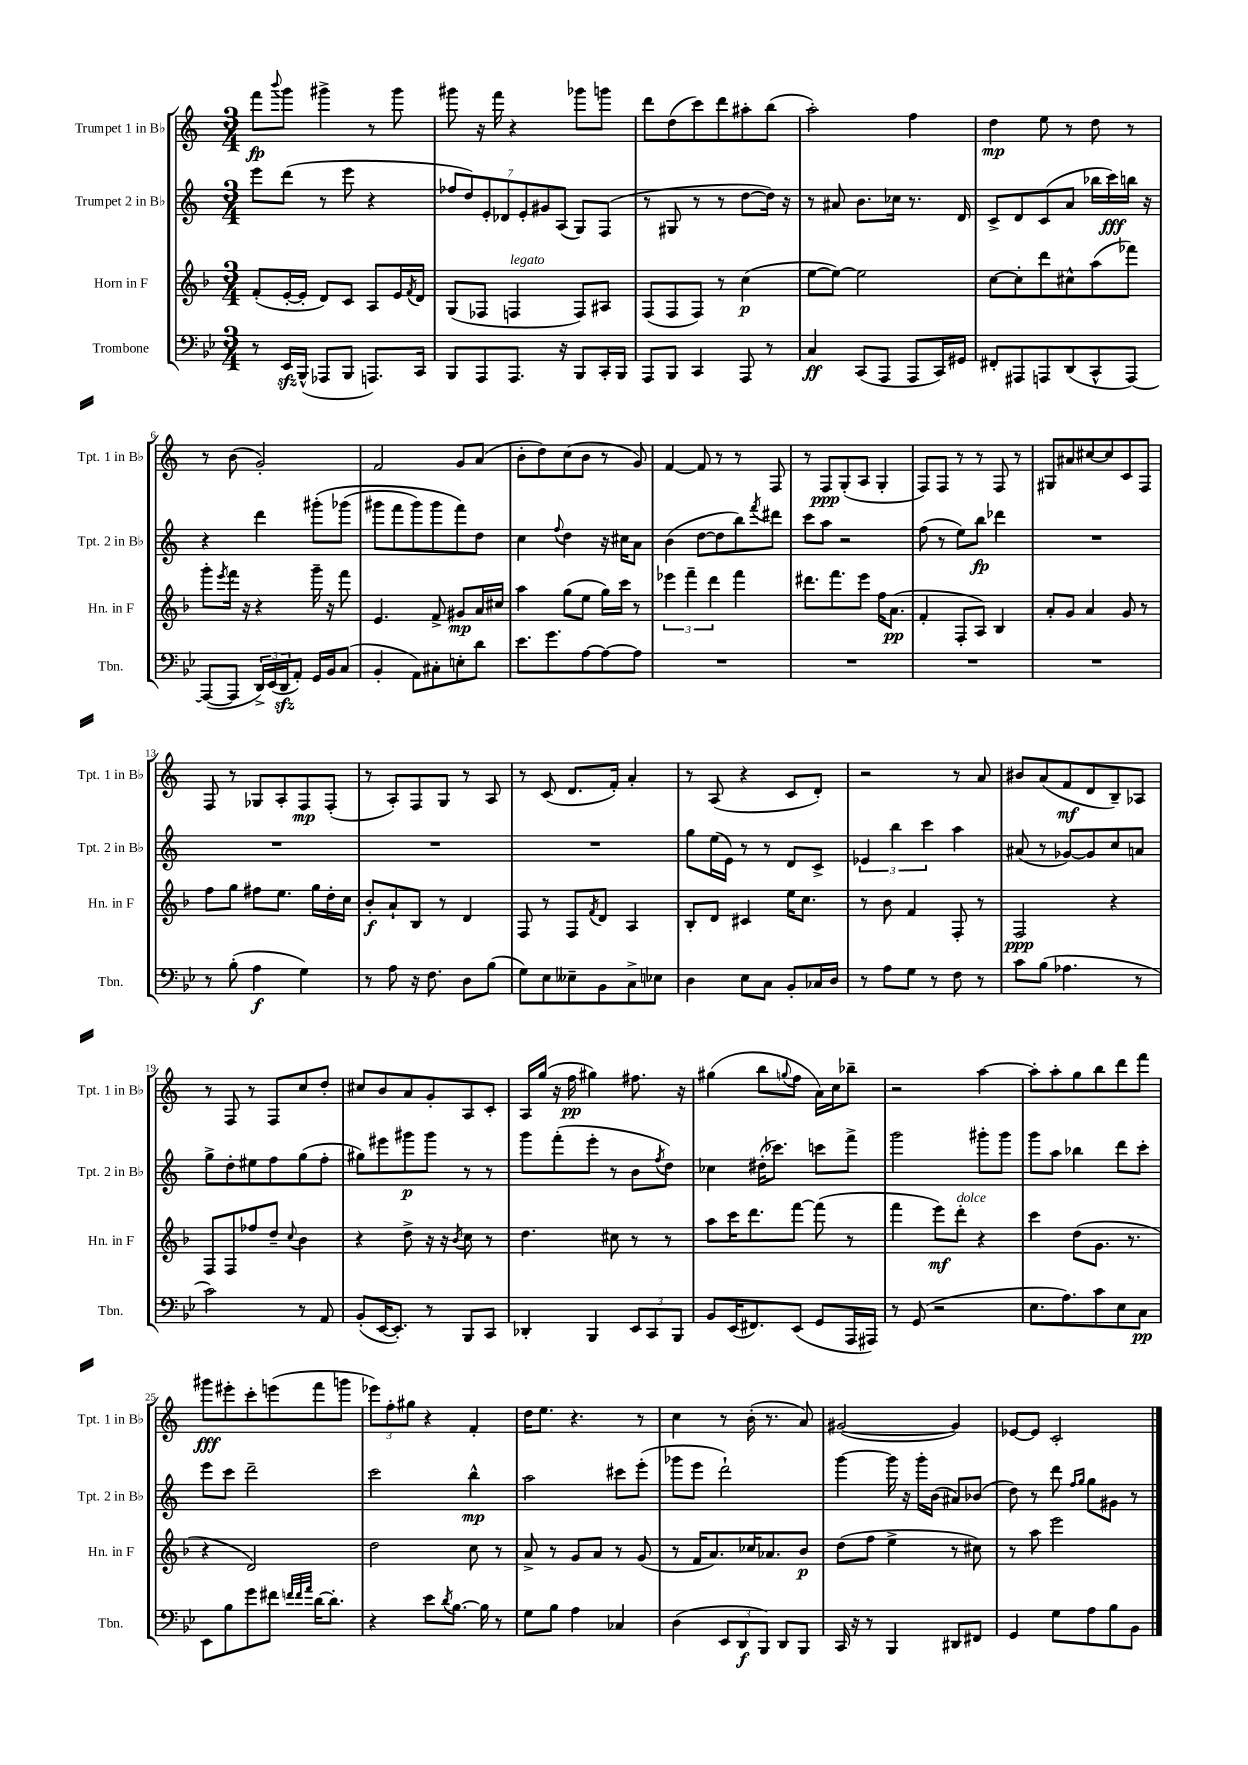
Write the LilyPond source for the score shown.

<<
\new StaffGroup <<
\new Staff = "s0" \with { instrumentName = "Trumpet 1 in Bb" shortInstrumentName = "Tpt. 1 in Bb" } {
    \clef treble \key c \major \numericTimeSignature \time 3/4
    f'''8\fp \appoggiatura { b'''8 } g'''8 gis'''4-> r8 gis'''8 |
    gis'''8 r16 f'''16 r4 ges'''8 g'''8 |
    d'''8 d''8( c'''8) d'''8 ais''8-. b''8( |
    a''2-.) f''4 |
    d''4\mp e''8 r8 d''8 r8 |
    r8 b'8( g'2-.) |
    f'2 g'8 a'8( |
    b'8-. d''8) c''8( b'8 r8 g'8) |
    f'4~ f'8 r8 r8 f8 |
    r8 f8\ppp g8-.( a8 g4-. |
    f8) f8 r8 r8 f8 r8 |
    gis8 ais'8 cis''8~ cis''8 c'8 f8 |
    f8 r8 ges8 a8-. f8\mp f8-.( |
    r8 a8-.) f8 g8 r8 a8 |
    r8 c'8( d'8. f'16-.) a'4-. |
    r8 a8( r4 c'8 d'8-.) |
    r2 r8 a'8 |
    bis'8 a'8( f'8\mf d'8 b8--) aes8 |
    r8 f8 r8 f8 c''8 d''8-. |
    cis''8 b'8 a'8 g'8-. a8 c'8-. |
    a16 g''16( r16 f''16\pp gis''4) fis''8. r16 |
    gis''4( b''8 \appoggiatura { g''8 } f''8 a'16) c''16 bes''8-- |
    r2 a''4~ |
    a''8-. a''8-. g''8 b''8 d'''8 f'''8 |
    gis'''8\fff eis'''8-. c'''8-. e'''8( f'''8 g'''8 |
    \tuplet 3/2 { ees'''8) f''8-. gis''8 } r4 f'4-. |
    d''16 e''8. r4. r8 |
    c''4 r8 b'16-.( r8. a'8) |
    gis'2~( gis'4) |
    ees'8~ ees'8 c'2-. \bar "|." |
}
\new Staff = "s1" \with { instrumentName = "Trumpet 2 in Bb" shortInstrumentName = "Tpt. 2 in Bb" } {
    \clef treble \key c \major \numericTimeSignature \time 3/4
    e'''8 d'''8( r8 e'''8 r4 |
    \tuplet 7/4 { fes''8 d''8) e'8-. des'8 e'8-. gis'8 a8( } g8) f8( |
    r8 gis8 r8 r8 d''8~ d''16) r16 |
    r8 ais'8 b'8. ces''16 r8. d'16 |
    c'8-> d'8 c'8( a'8 bes''16 c'''16\fff) b''16 r16 |
    r4 d'''4 gis'''8-.\( ges'''8( |
    gis'''8 f'''8 gis'''8) gis'''8 f'''8\) d''8 |
    c''4 \appoggiatura { f''8 } d''4 r16 cis''16 a'8 |
    b'4( d''8~ d''8 b''8) \acciaccatura { f'''8 } dis'''8 |
    c'''8 a''8 r2 |
    f''8( r8 e''8) b''8\fp des'''4 |
    R2. |
    R2. |
    R2. |
    R2. |
    g''8 e''16( e'16) r8 r8 d'8 c'8-> |
    \tuplet 3/2 { ees'4 b''4 c'''4 } a''4 |
    ais'8( r8 ges'8~) ges'8 c''8 a'8 |
    g''8-> d''8-. eis''8 f''8 g''8( f''8-. |
    gis''8) eis'''8 gis'''8\p gis'''8 r8 r8 |
    g'''8 f'''8-.( e'''8-. r8 b'8 \acciaccatura { f''8 } d''8) |
    ces''4 dis''16-.( ces'''8.) c'''8 f'''8-> |
    g'''2 gis'''8-. gis'''8 |
    g'''8 a''8 bes''4 d'''8 c'''8-. |
    e'''8 c'''8 d'''2-- |
    c'''2 b''4-^\mp |
    a''2 cis'''8 e'''8-.( |
    ges'''8 e'''8 d'''2-!) |
    g'''4~ g'''16 r16 g'''16-. b'16( ais'8) bes'8( |
    d''8) r8 d'''8 \grace { f''16 g''16 } g''8 gis'8 r8 \bar "|." |
}
\new Staff = "s2" \with { instrumentName = "Horn in F" shortInstrumentName = "Hn. in F" } {
    \clef treble \key f \major \numericTimeSignature \time 3/4
    f'8-.( e'16~-. e'16-. d'8) c'8 a8 e'16 \acciaccatura { f'8 } d'16 |
    g8( fes8 f4^\markup { \italic "legato" } f8) ais8 |
    f8( f8 f8) r8 c''4\p( |
    e''8~ e''8~) e''2 |
    c''8~ c''8-. d'''8 cis''8-^ a''8( fes'''8) |
    g'''8-. \acciaccatura { e'''8 } f'''16 r16 r4 g'''16-- r16 f'''8 |
    e'4. f'8-> gis'8\mp a'16 cis''16 |
    a''4 g''8( e''8 g''16) c'''16 r8 |
    \tuplet 3/2 { ees'''4 f'''4-- d'''4 } f'''4 |
    dis'''8. f'''8. e'''8 f''16 a'8.\pp( |
    f'4-. f8-. a8) bes4 |
    a'8-. g'8 a'4 g'8 r8 |
    f''8 g''8 fis''8 e''8. g''16 d''16-. c''16 |
    bes'8-.\f a'8-! bes8 r8 d'4 |
    f8 r8 f8 \acciaccatura { f'8 } d'8 a4 |
    bes8-. d'8 cis'4 e''16 c''8. |
    r8 bes'8 f'4 f8-. r8 |
    f2\ppp r4 |
    f8 f8 fes''8 d''8-- \appoggiatura { c''8 } bes'4 |
    r4 d''8-> r16 r16 \acciaccatura { bes'8 } c''8 r8 |
    d''4. cis''8 r8 r8 |
    a''8 c'''16 d'''8. f'''8~ f'''8( r8 |
    f'''4 e'''8\mf) d'''8-.^\markup { \italic "dolce" } r4 |
    c'''4 d''8( g'8. r8. |
    r4 d'2) |
    d''2 c''8 r8 |
    a'8-> r8 g'8 a'8 r8 g'8( |
    r8 f'16 a'8.) ces''16 aes'8. bes'8\p |
    d''8( f''8 e''4-> r8 cis''8) |
    r8 a''8 e'''2 \bar "|." |
}
\new Staff = "s3" \with { instrumentName = "Trombone" shortInstrumentName = "Tbn." } {
    \clef bass \key bes \major \numericTimeSignature \time 3/4
    r8 ees,16\sfz bes,,16-^( aes,,8 bes,,8 a,,8.) c,16 |
    bes,,8 a,,8 a,,8. r16 bes,,8 c,16-. bes,,16 |
    a,,8 bes,,8 c,4 a,,8 r8 |
    c4\ff c,8( a,,8 a,,8 c,16) gis,16 |
    fis,8-. ais,,8 a,,8 d,8( c,8-^ a,,8~) |
    a,,8~( a,,8 \tuplet 3/2 { d,16->) ees,16( d,16\sfz } a,8-.) g,16 bes,16 c8( |
    bes,4-. a,8) cis8-. e8-. d'8 |
    ees'8. g'8. a8~ a8~ a8 |
    R2. |
    R2. |
    R2. |
    R2. |
    r8 bes8-.( a4\f g4) |
    r8 a8 r16 f8. d8 bes8( |
    g8) ees8 eeses8-- bes,8 c8-> ees8 |
    d4 ees8 c8 bes,8-. ces16 d16 |
    r8 a8 g8 r8 f8 r8 |
    c'8 bes8( aes4. r8 |
    c'2) r8 a,8 |
    bes,8-.( ees,16~ ees,8.-.) r8 bes,,8 c,8 |
    des,4-. bes,,4 \tuplet 3/2 { ees,8 c,8 bes,,8 } |
    bes,8 ees,16( fis,8.) ees,8( g,8 a,,16 ais,,16) |
    r8 g,8( r2 |
    ees8. a8.) c'8 ees8 c8\pp |
    ees,8 bes8 g'8 fis'8 \grace { f'32 f'32 a'32 } d'16~ d'8.-. |
    r4 ees'8 \acciaccatura { d'8 } bes8.~ bes16 r8 |
    g8 bes8 a4 ces4 |
    d4( \tuplet 3/2 { ees,8 d,8\f bes,,8) } d,8 bes,,8 |
    c,16 r16 r8 bes,,4 dis,8 fis,8 |
    g,4 g8 a8 bes8 bes,8 \bar "|." |
}
>>
>>
